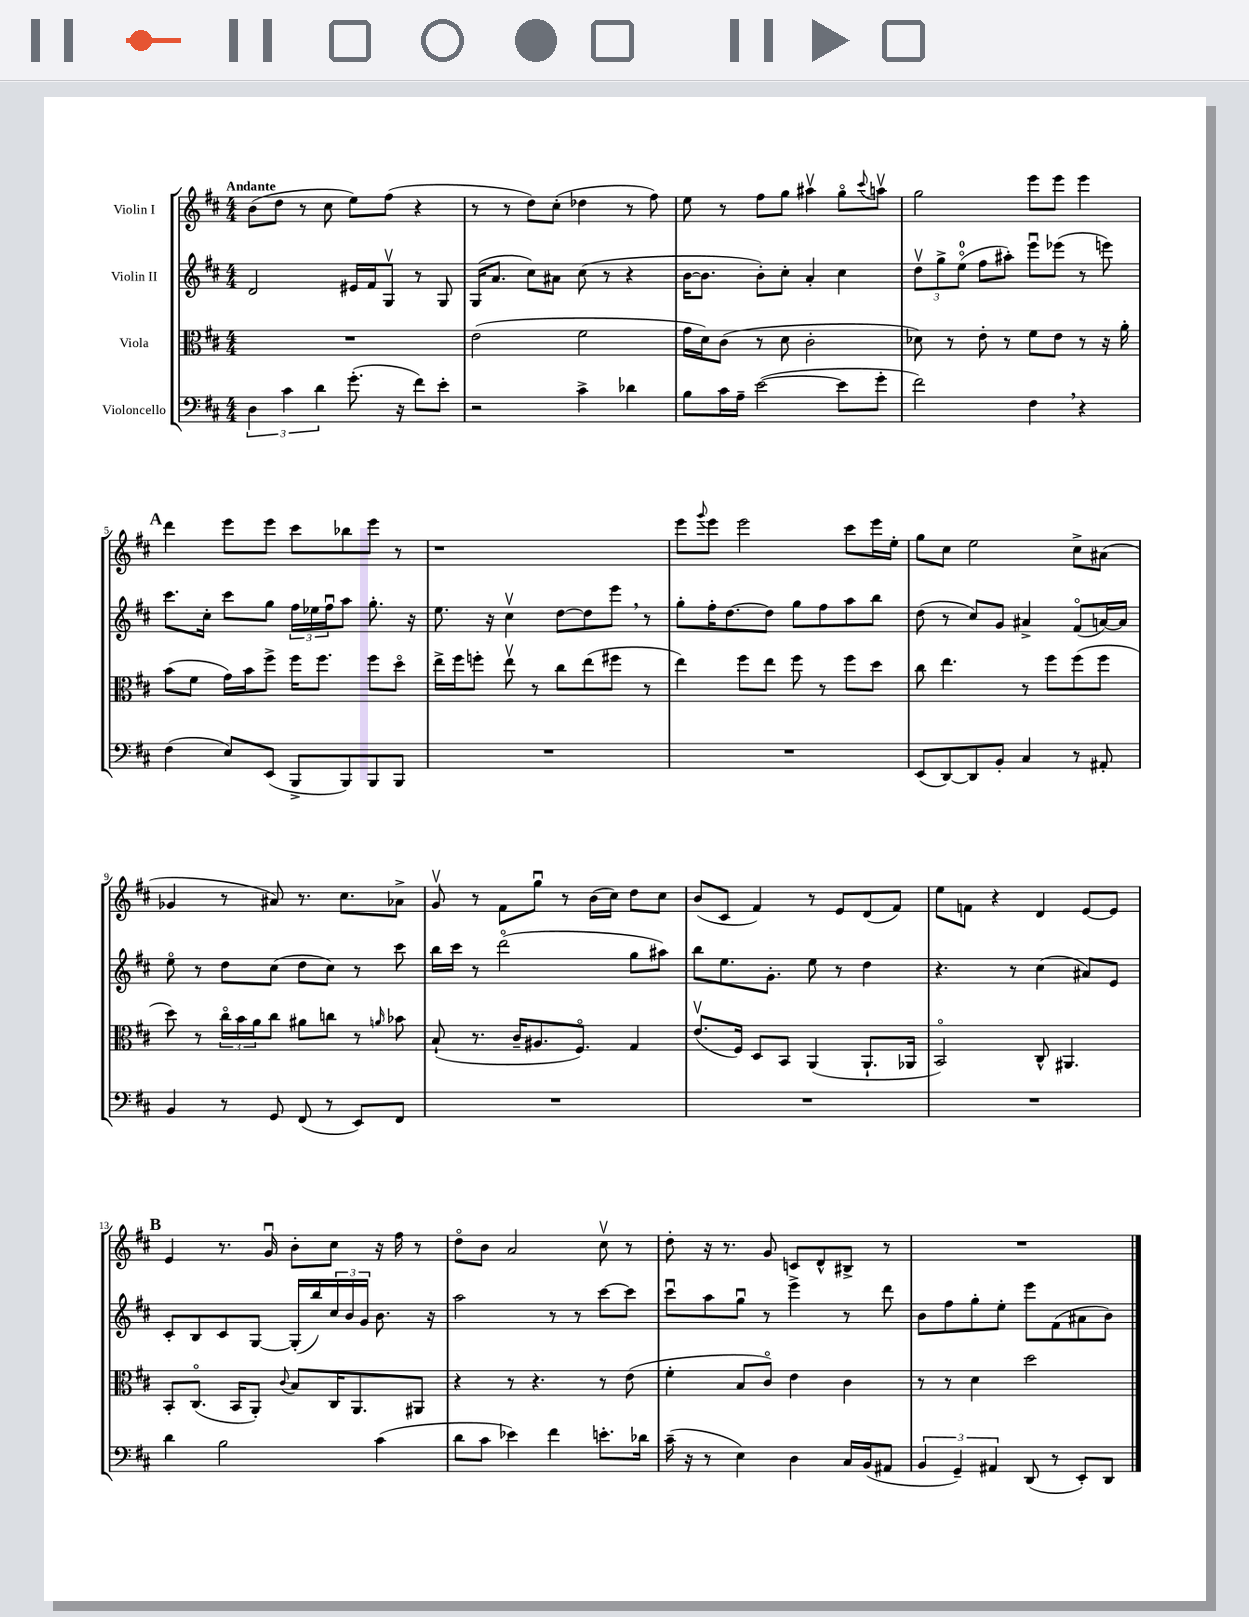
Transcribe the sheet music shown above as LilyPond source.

<<
\new StaffGroup <<
\new Staff = "s0" \with { instrumentName = "Violin I" } {
    \clef treble \key d \major \numericTimeSignature \time 4/4 \tempo "Andante"
    b'8( d''8 r8 cis''8 e''8) fis''8( r4 |
    r8 r8 d''8) cis''8-.( des''4 r8 fis''8) |
    e''8 r8 fis''8 g''8 ais''4\upbow g''8\flageolet \appoggiatura { cis'''8 } a''8\upbow |
    g''2 e'''8 e'''8 e'''4 |
    \mark \markup { \bold "A" } d'''4 e'''8 e'''8 cis'''8 bes''8 e'''8 r8 |
    r1 |
    e'''8 \appoggiatura { g'''8 } e'''8 e'''2 cis'''8 e'''16 e''16-. |
    g''8 cis''8 e''2 cis''8-> ais'8( |
    ges'4 r8 ais'8) r8. cis''8. aes'8-> |
    g'8\upbow r8 fis'8 g''8\downbow r8 b'16( cis''16) d''8 cis''8 |
    b'8( cis'8 fis'4) r8 e'8 d'8( fis'8) |
    e''8 f'8 r4 d'4 e'8~ e'8 |
    \mark \markup { \bold "B" } e'4 r8. g'16\downbow b'8-. cis''8 r16 fis''16 r8 |
    d''8\flageolet b'8 a'2 cis''8\upbow r8 |
    d''8-. r16 r8. g'8 c'8 d'8-^ bis8-> r8 |
    R1 \bar "|." |
}
\new Staff = "s1" \with { instrumentName = "Violin II" } {
    \clef treble \key d \major \numericTimeSignature \time 4/4
    d'2 eis'16 fis'16 g8\upbow r8 g8 |
    g16( a'8. cis''8) ais'8 cis''8( r8 r4 |
    b'16~ b'8. b'8-.) cis''8-. a'4-. cis''4 |
    \tuplet 3/2 { d''8\upbow g''8-> e''8-0\flageolet( } fis''8 ais''8-.) e'''8\downbow ees'''8( r8 e'''8) |
    \mark \markup { \bold "A" } cis'''8. cis''16-. cis'''8 g''8 \tuplet 3/2 { fis''16 ees''16 fis''16\downbow } a''8 g''8.-. r16 |
    e''8. r16 cis''4\upbow d''8~ d''8 e'''8 \breathe r8 |
    g''8-. fis''16-. d''8.~ d''8 g''8 fis''8 a''8 b''8 |
    d''8( r8 cis''8) g'8 ais'4-> fis'8\flageolet( a'16~) a'16 |
    e''8\flageolet r8 d''8 cis''8( d''8 cis''8) r8 cis'''8 |
    b''16 cis'''16 r8 d'''2\flageolet( g''8 ais''8) |
    b''8 e''8. g'8.-. e''8 r8 d''4 |
    r4. r8 cis''4( ais'8) e'8 |
    \mark \markup { \bold "B" } cis'8-. b8 cis'8 g8~ g16-.( b''16) \tuplet 3/2 { cis''16 b'16 g'16 } b'8. r16 |
    a''2 r8 r8 cis'''8~ cis'''8 |
    cis'''8\downbow a''8 g''8\downbow r8 e'''4-> r8 d'''8 |
    b'8 fis''8 g''8-. e''8-. e'''8 fis'8( ais'8 b'8) \bar "|." |
}
\new Staff = "s2" \with { instrumentName = "Viola" } {
    \clef alto \key d \major \numericTimeSignature \time 4/4
    R1 |
    e'2( fis'2 |
    g'16 d'16) cis'8( r8 d'8 cis'2-. |
    des'8) r8 e'8-. r8 fis'8 e'8 r8 r16 a'16-. |
    \mark \markup { \bold "A" } b'8( fis'8 g'16) b'16 fis''8-> fis''16 fis''8. fis''8 d''8\flageolet |
    e''16-> fis''16 f''8-. e''8\upbow r8 cis''8 e''8( fis''8 r8 |
    e''4) fis''8 e''8 fis''8 r8 fis''8 d''8 |
    cis''8 e''4. r8 fis''8 fis''8( fis''8 |
    d''8) r8 \tuplet 3/2 { cis''16\flageolet b'16 a'16 } cis''8 ais'8 c''8 r8 \grace { a'16 } bes'8 |
    b8-!( r8. cis'16-- ais8. fis8.\flageolet) g4 |
    e'8.\upbow( fis16) d8 b,8 a,4( a,8.-! aes,16 |
    b,2\flageolet) cis8-^ ais,4. |
    \mark \markup { \bold "B" } b,8-. cis8.\flageolet( b,16 a,8-.) \appoggiatura { cis'8 } b8 cis16 a,8. ais,8 |
    r4 r8 r4. r8 e'8( |
    fis'4-. b8 cis'8\flageolet) e'4 cis'4 |
    r8 r8 d'4 d''2 \bar "|." |
}
\new Staff = "s3" \with { instrumentName = "Violoncello" } {
    \clef bass \key d \major \numericTimeSignature \time 4/4
    \tuplet 3/2 { d4 cis'4 d'4 } g'8.-.( r16 fis'8) e'8-. |
    r2 cis'4-> des'4 |
    b8 cis'16 a16-- e'2~( e'8 g'8-. |
    fis'2) fis4 \breathe r4 |
    \mark \markup { \bold "A" } fis4( e8) e,8( b,,8-> b,,8) b,,8 b,,8 |
    R1 |
    R1 |
    e,8( d,8~) d,8 b,8-. cis4 r8 ais,8-. |
    b,4 r8 g,8 fis,8( r8 e,8) fis,8 |
    R1 |
    R1 |
    R1 |
    \mark \markup { \bold "B" } d'4 b2 cis'4( |
    d'8 cis'8 ees'4) fis'4 e'8.-. des'16 |
    cis'16--( r16 r8 e4) d4 cis16 b,16( ais,8 |
    \tuplet 3/2 { b,4 g,4--) ais,4 } d,8( r8 e,8-.) d,8 \bar "|." |
}
>>
>>
